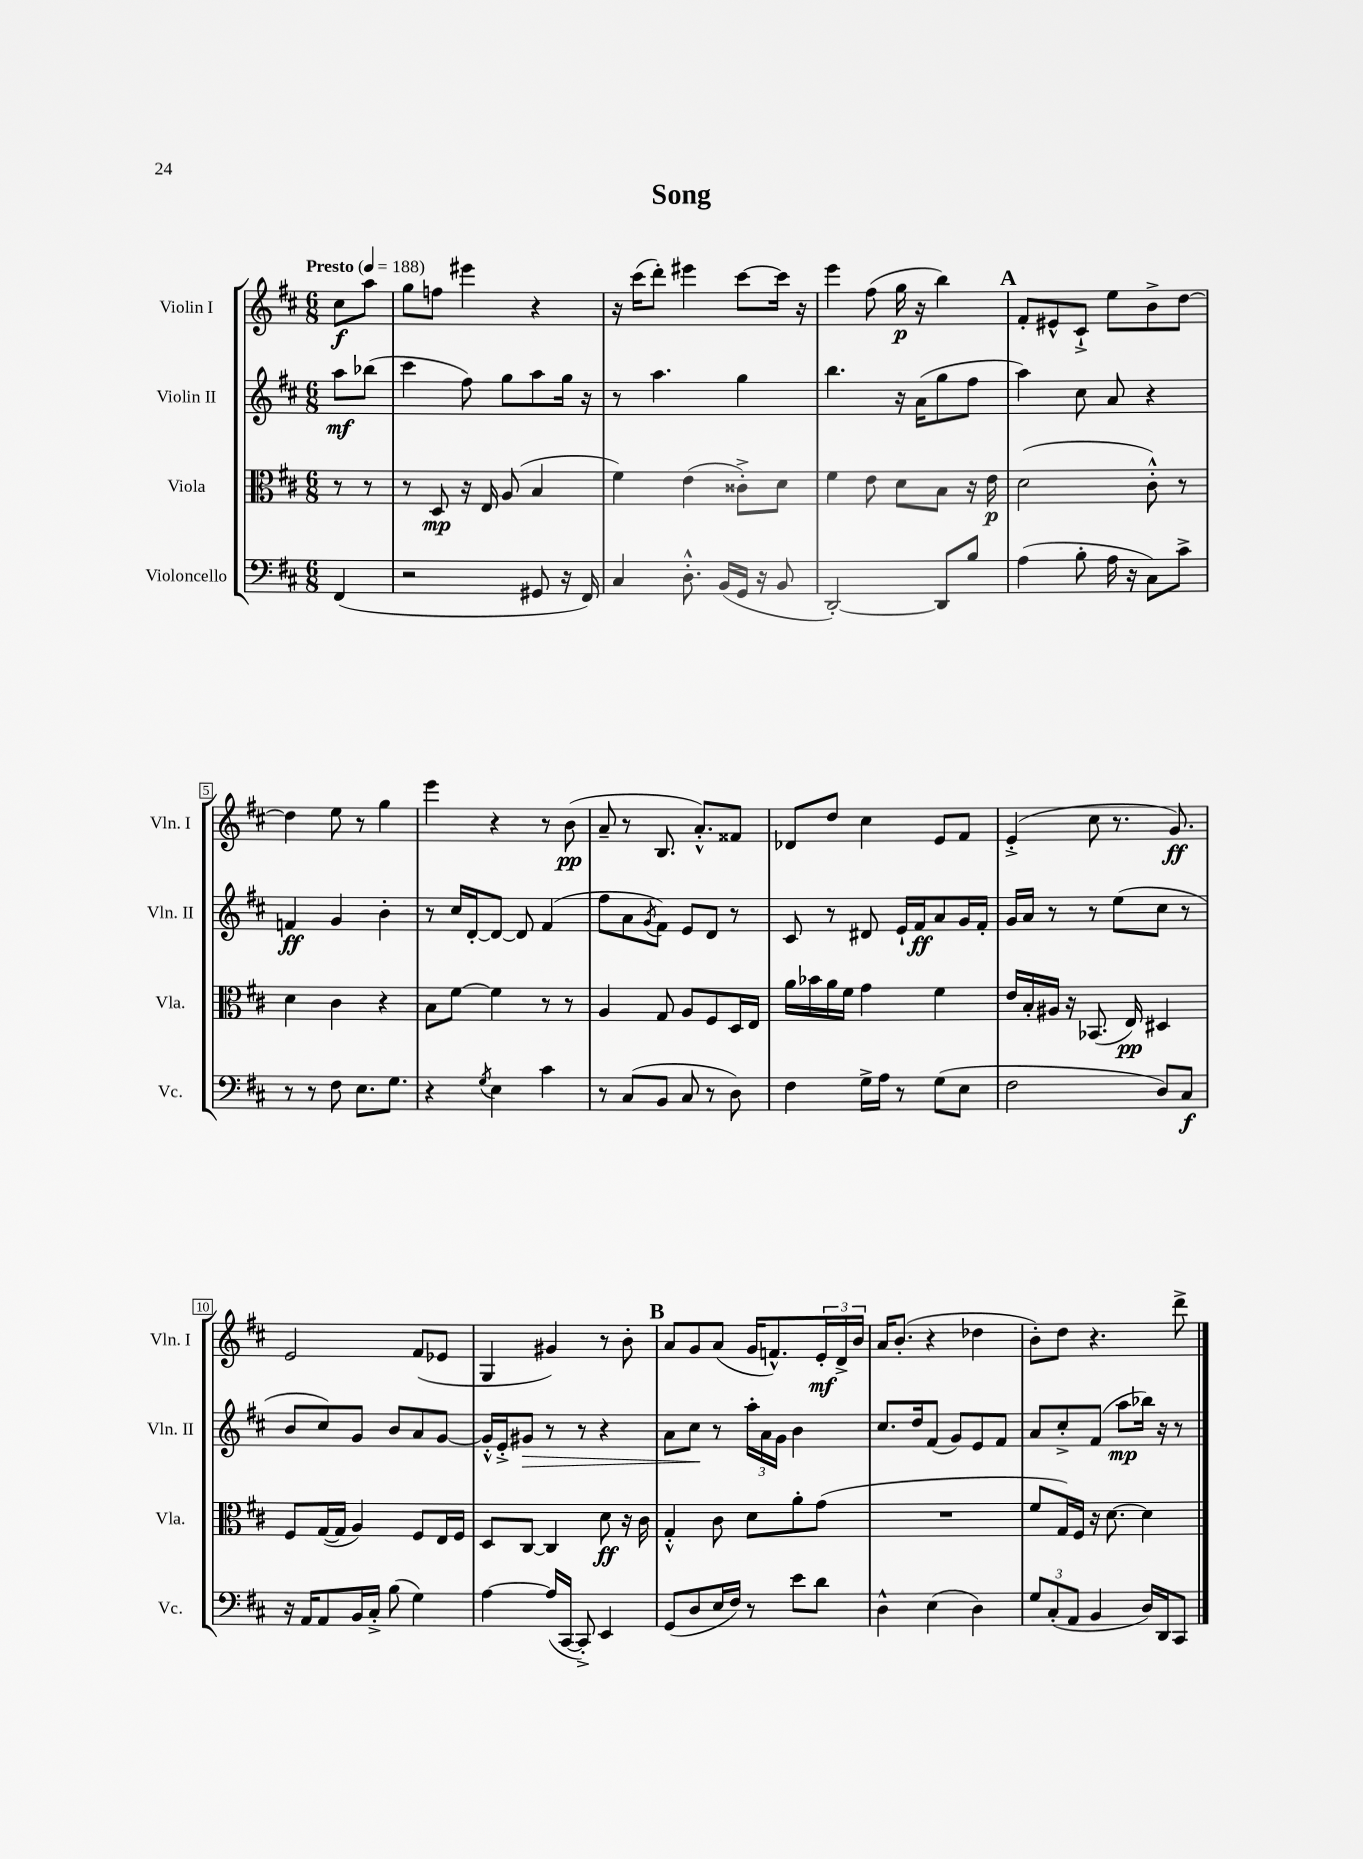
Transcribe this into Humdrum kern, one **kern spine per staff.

**kern	**kern	**kern	**kern
*staff4	*staff3	*staff2	*staff1
*clefF4	*clefC3	*clefG2	*clefG2
*k[f#c#]	*k[f#c#]	*k[f#c#]	*k[f#c#]
*M6/8	*M6/8	*M6/8	*M6/8
*MM188	*MM188	*MM188	*MM188
(4FF#/	8r	8aa\L	8cc#\L
.	8r	(8bb-\J	8aa\J
=	=	=	=
2r	8r	4ccc#\	8gg\L
.	8D/	.	8ff\J
.	16r	8ff#\)	4eee#\
.	16E/	.	.
.	(8A/	8gg\L	.
8GG#/	4B/	8aa\	4r
16r	.	16gg\Jk	.
16FF#/)	.	16r	.
=	=	=	=
4C#/	4f#\)	8r	16r
.	.	.	(16ccc#\LK
.	.	4.aa\	8ddd'\J)
8.D'^^\	(4e\	.	4eee#\
(16BB/LL	.	.	.
16GG/JJ	8c##'^\L)	4gg\	[8ccc#\L
16r	.	.	.
8BB/	8d\J	.	16ccc#\]Jk
.	.	.	16r
=	=	=	=
[2DD'/)	4f#\	4.bb\	4eee\
.	8e\	.	(8ff#\
.	8d\L	16r	16gg\
.	.	(16a\LK	16r
8DD/]L	8B\J	8gg\	4bb\)
8B/J	16r	8ff#\J	.
.	16e\	.	.
=	=	=	=
(4A\	(2d\	4aa\)	8f#'/L
.	.	.	8e#^^/
8B'\	.	8cc#\	8c#`^/J
16A\	.	8a/	8ee\L
16r	.	.	.
8C#\L)	8c#'^^\)	4r	8b^\
8c#^\J	8r	.	[8dd\J
=	=	=	=
8r	4d\	4f/	4dd\]
8r	.	.	.
8F#\	4c#\	4g/	8ee\
8.E\L	.	.	8r
.	4r	4b'\	4gg\
8.G\J	.	.	.
=	=	=	=
4r	8B\L	8r	4eee\
.	[8f#\J	16cc#/LL	.
.	.	[16d'/J	.
8qG/	.	.	.
4E\	4f#\]	8d/_J	4r
.	.	8d/]	.
4c#\	8r	(4f#/	8r
.	8r	.	(8b\
=	=	=	=
8r	4A/	8ff#\L	8a~/
(8C#/L	.	8a\	8r
.	.	8qg/	.
8BB/J	8G/	8f#\J)	8.B/
8C#/	8A/L	8e/L	.
.	.	.	8.a'^^/L)
8r	8F#/	8d/J	.
8D\)	16D/L	8r	8f##/J
.	16E/JJ	.	.
=	=	=	=
4F#\	16a\LL	8c#/	8d-/L
.	16b-\	.	.
.	16a\	8r	8dd/J
.	16f#\JJ	.	.
16G^\LL	4g\	8d#/	4cc#\
16A\JJ	.	.	.
8r	.	16e`/LL	.
.	.	16f#/J	.
(8G\L	4f#\	8a/	8e/L
8E\J	.	16g/L	8f#/J
.	.	16f#'/JJ	.
=	=	=	=
2F#\	16e/LL	16g/LL	(4e'^/
.	16B'/	16a/JJ	.
.	16A#/JJ	8r	.
.	16r	.	.
.	(8.BB-/	8r	8cc#\
.	.	(8ee\L	8.r
.	16E/)	.	.
8D/L)	4D#/	8cc#\J	.
.	.	.	8.g/)
8C#/J	.	8r	.
=	=	=	=
16r	8F#/L	8b/L	2e/
16AA/LK	.	.	.
8AA/	([16G/L	8cc#/)	.
.	16G/]JJ	.	.
16BB/L	4A/)	8g/J	.
16C#'^/JJ	.	.	.
(8B\	.	8b/L	.
4G\)	8F#/L	8a/	(8f#/L
.	16E/L	[8g/J	8e-/J
.	16F#/JJ	.	.
=	=	=	=
[4A\	8D/L	16g'^^/]LL	4G/
.	.	16e'^/J	.
.	[8C#/J	8g#/J	.
(16A/]LL	4C#/]	8r	4g#/)
[16CC#/JJ	.	.	.
8CC#'^/])	.	8r	.
4EE/	8d\	4r	8r
.	16r	.	8b'\
.	16c#\	.	.
=	=	=	=
(8GG/L	4G'^^/	8a\L	8a/L
8D/	.	8cc#\J	8g/
16E/L	8c#\	8r	(8a/J
16F#/JJ)	.	.	.
8r	8d\L	24aa'\LL	16g/LK
.	.	24a\	.
.	.	.	8.f^^/)
.	.	24g\JJ	.
8e\L	8a'\	4b\	.
8d\J	(8g\J	.	24e'/L
.	.	.	24d^/
.	.	.	24b/JJ
=	=	=	=
4D^^\	2.r	8.cc#/L	16a/LK
.	.	.	(8.b'/J
.	.	16dd/k	.
(4E\	.	(8f#/J	4r
.	.	8g/L)	.
4D\)	.	8e/	4dd-\
.	.	8f#/J	.
=	=	=	=
12G/L	8f#/L	8a/L	8b'\L)
(12C#'/	.	.	.
.	16G/L)	8cc#'^/	8dd\J
12AA/J	.	.	.
.	16F#/JJ	.	.
4BB/	16r	(8f#/J	4.r
.	[8.d\	.	.
.	.	8aa\L	.
16D/LL)	4d\]	16bb-\Jk)	.
16DD/J	.	16r	.
8CC#/J	.	8r	8ddd^\
==	==	==	==
*-	*-	*-	*-
